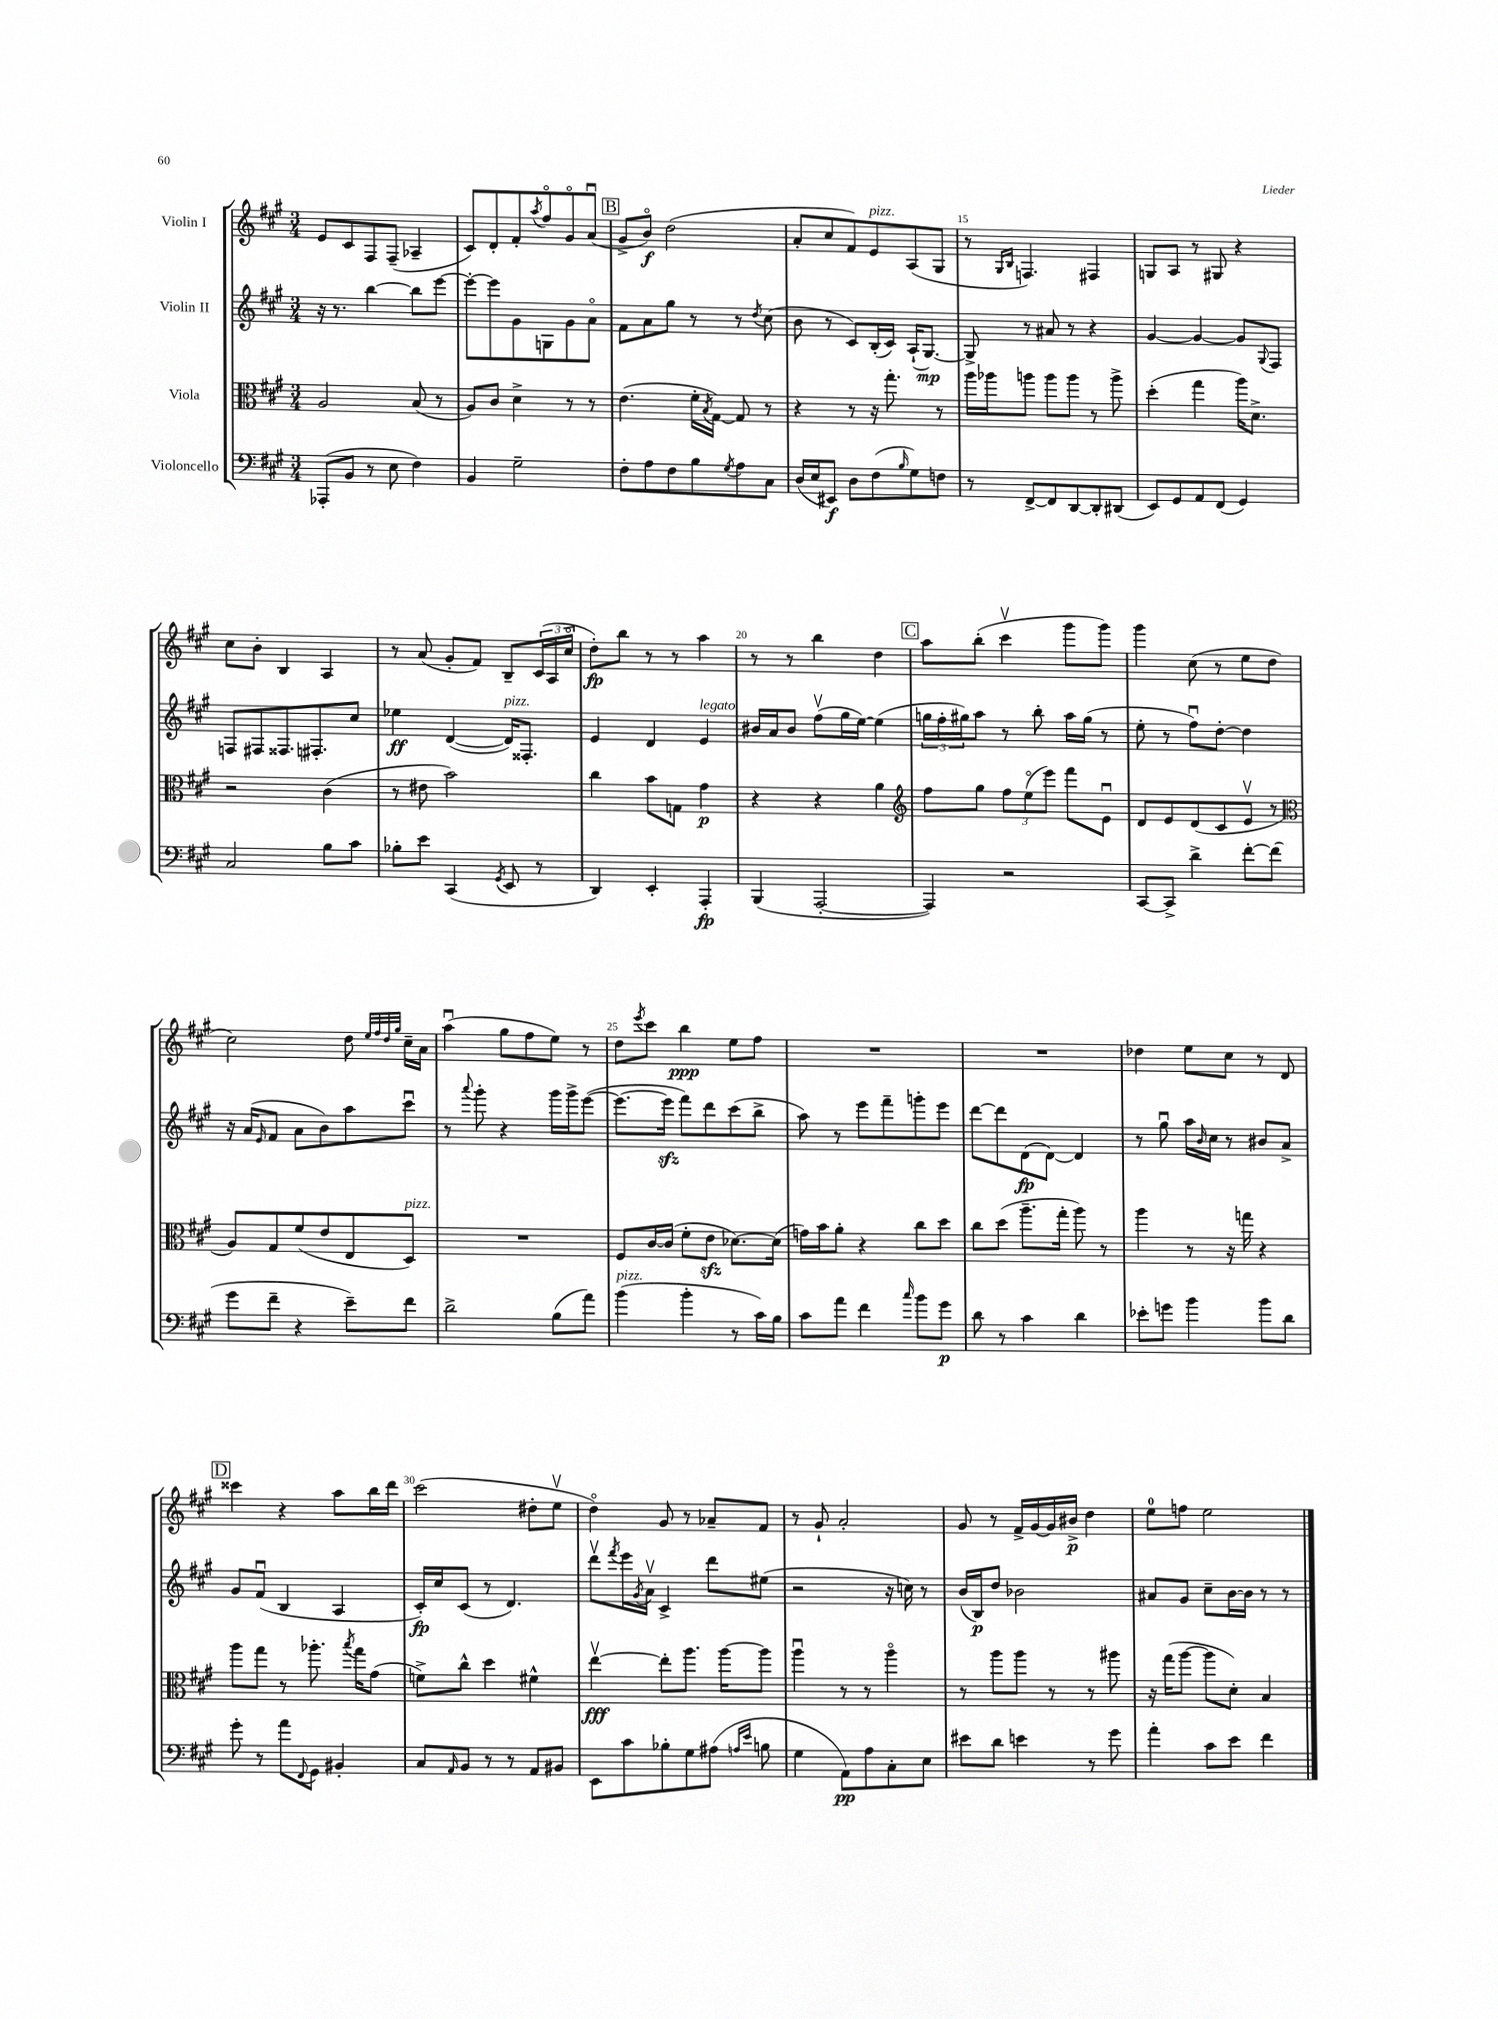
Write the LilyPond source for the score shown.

<<
\new StaffGroup <<
\new Staff = "s0" \with { instrumentName = "Violin I" } {
    \clef treble \key a \major \numericTimeSignature \time 3/4
    e'8 cis'8 fis8 fis8--( aes4-- |
    cis'8) d'8-. fis'8-. \acciaccatura { a''8 } fis''8\flageolet gis'8\flageolet a'8\downbow( |
    \mark \markup { \box "B" } gis'8-> b'8\flageolet\f) d''2( |
    a'8-. cis''8 fis'8) e'8^\markup { \italic "pizz." } a8( gis8 |
    r8 \grace { gis16 b16 } f4.) fis4 |
    g8 a8 r8 gis8 r4 |
    cis''8 b'8-. b4 a4 |
    r8 a'8( gis'8-. fis'8) b8-- \tuplet 3/2 { cis'16( a16 cis''16\flageolet } |
    d''8-.\fp) b''8 r8 r8 a''4 |
    r8 r8 b''4 d''4 |
    \mark \markup { \box "C" } a''8 b''8-.( cis'''4\upbow gis'''8 gis'''8) |
    gis'''4 cis''8( r8 e''8 d''8 |
    cis''2) d''8 \grace { e''32 fis''32 d''32 gis''32 } cis''16-- a'16 |
    a''4\downbow( gis''8 fis''8 e''8) r8 |
    d''8 \acciaccatura { e'''8 } cis'''8 b''4\ppp e''8 fis''8 |
    R2. |
    R2. |
    des''4 e''8 cis''8 r8 d'8 |
    \mark \markup { \box "D" } cisis'''4 r4 a''8 b''16 d'''16 |
    cis'''2( dis''8-. e''8\upbow |
    d''4\flageolet) gis'8 r8 aes'8-- fis'8 |
    r8 gis'8-! a'2-. |
    gis'8 r8 fis'16-> gis'16~ gis'16 bis'16->\p d''4 |
    e''8-0 f''8 e''2 \bar "|." |
}
\new Staff = "s1" \with { instrumentName = "Violin II" } {
    \clef treble \key a \major \numericTimeSignature \time 3/4
    r16 r8. b''4~ b''8 e'''8~ |
    e'''8~-. e'''8 gis'8 g8 gis'8 a'8\flageolet |
    \mark \markup { \box "B" } fis'8 a'8 gis''8 r8 r8 \acciaccatura { d''8 } cis''8( |
    b'8 r8 cis'8) b16-.( cis'16) a16-!( gis8.~\mp) |
    gis8-> r8 ais'8 r8 r4 |
    gis'4~ gis'4~ gis'8 \appoggiatura { gis8 } fis8 |
    f8 fis8 fisis8. fis8.-. cis''8 |
    ees''4\ff d'4~( d'16^\markup { \italic "pizz." }) fisis8.-. |
    e'4 d'4 e'4^\markup { \italic "legato" } |
    bis'16 a'16 bis'8 fis''8\upbow( gis''16 e''16~) e''4( |
    \mark \markup { \box "C" } \tuplet 3/2 { g''16 fis''16-. gis''16) } a''8 r8 b''8-. a''16 gis''16( r8 |
    e''8-. r8 fis''8\downbow) d''8~-. d''4 |
    r16 a'16( \grace { e'16 } fis'8 a'8 b'8) a''8 cis'''8\downbow |
    r8 \appoggiatura { a'''8 } gis'''8-. r4 gis'''16 gis'''16-> e'''8~( |
    e'''8.~ e'''16\sfz fis'''8) d'''8 cis'''8( b''8-> |
    a''8) r8 e'''8 fis'''8-- g'''8-. e'''8 |
    d'''8~ d'''8 d'8\fp( d'8~) d'4 |
    r8 gis''8\downbow a''16 \grace { b'16 } cis''16 r8 bis'8 a'8-> |
    \mark \markup { \box "D" } gis'8 fis'8\downbow( b4 a4 |
    cis'16-.\fp) cis''16 cis'8( r8 d'4.) |
    d'''8\upbow \acciaccatura { fis'''8 } e'''16 \acciaccatura { gis'8 } a'16\upbow cis'4-> d'''8 eis''8( |
    r2 r16 c''16) r8 |
    b'16( b16\p) d''8 bes'2 |
    ais'8 gis'8 cis''8-- b'16~ b'16 r8 r8 \bar "|." |
}
\new Staff = "s2" \with { instrumentName = "Viola" } {
    \clef alto \key a \major \numericTimeSignature \time 3/4
    a2 b8( r8 |
    a8) cis'8 d'4-> r8 r8 |
    \mark \markup { \box "B" } e'4.( fis'16-. \acciaccatura { b8 } gis16~) gis8 r8 |
    r4 r8 r16 gis''8.-. r8 |
    a''16 aes''16 a''8 a''8 a''8 r8 a''8-> |
    d''4-.( gis''4 a''16) d'8.-> |
    r2 cis'4( |
    r8 eis'8 b'2) |
    cis''4 b'8 g8 gis'4\p |
    r4 r4 a'4 |
    \mark \markup { \box "C" } \clef treble fis''8 gis''8 \tuplet 3/2 { fis''8 e''8\flageolet( e'''8) } fis'''8 e'8\downbow |
    d'8 e'8 d'8( cis'8 e'8\upbow r8 |
    \clef alto a8) gis8 fis'8( e'8 e8 d8^\markup { \italic "pizz." }) |
    R2. |
    fis8 cis'16~ cis'16( fis'8-. e'8\sfz des'8.~) des'16( |
    g'16) b'16 a'8-. r4 cis''8 d''8 |
    cis''8 d''8( a''8.-- gis''16-. a''8) r8 |
    a''4 r8 r16 g''16 r4 |
    \mark \markup { \box "D" } a''8 gis''8 r8 aes''8.-. \acciaccatura { b''8 } gis''16 gis'8( |
    f'8->) cis''8-^ d''4 fis'4-^ |
    e''4~\upbow\fff e''8-. a''8. a''16~ a''8 |
    a''4\downbow r8 r8 a''4\flageolet |
    r8 a''8 a''8 r8 r8 ais''8 |
    r16 gis''16( a''8~ a''8 d'8-.) b4 \bar "|." |
}
\new Staff = "s3" \with { instrumentName = "Violoncello" } {
    \clef bass \key a \major \numericTimeSignature \time 3/4
    aes,,8-.( b,8 r8 e8 fis4) |
    b,4 gis2-- |
    \mark \markup { \box "B" } fis8-. a8 fis8 b8 \acciaccatura { gis8 } a8 cis8 |
    d16( e16 eis,8\f) d8 fis8( \grace { b16 } gis8) f8 |
    r8 fis,8~-> fis,8 d,8~ d,8-. dis,8( |
    e,8) gis,8 a,8 fis,8( gis,4) |
    cis2 b8 cis'8 |
    bes8-. e'8 cis,4( \acciaccatura { gis,8 } e,8 r8 |
    d,4) e,4-. a,,4-.\fp |
    b,,4( a,,2~-. |
    \mark \markup { \box "C" } a,,4) r2 |
    cis,8~ cis,8-> d'4-> fis'8~-. fis'8( |
    gis'8 fis'8-- r4 e'8--) fis'8 |
    d'2-> b8( a'8) |
    b'4^\markup { \italic "pizz." }( b'4-. r8 cis'16) b16 |
    cis'8 a'8 fis'4 \grace { cis''16 } b'8 gis'8\p |
    d'8 r8 cis'4 d'4 |
    ees'8-. g'8 b'4 b'8 d'8 |
    \mark \markup { \box "D" } gis'8-. r8 a'8 \appoggiatura { fis,8 } gis,8 bis,4-. |
    cis8 \grace { a,16 } b,8 r8 r8 a,8 bis,8 |
    e,8 cis'8 bes8-. gis8 ais8( \grace { a16 e'16 } b8 |
    gis4 a,8\pp) a8 cis8-. e8 |
    eis'8 d'8 e'4 r8 gis'8 |
    a'4-. cis'8 e'8 fis'4 \bar "|." |
}
>>
>>
\layout { \context { \Score currentBarNumber = #11 \override BarNumber.break-visibility = ##(#f #t #t) barNumberVisibility = #(every-nth-bar-number-visible 5) } }
